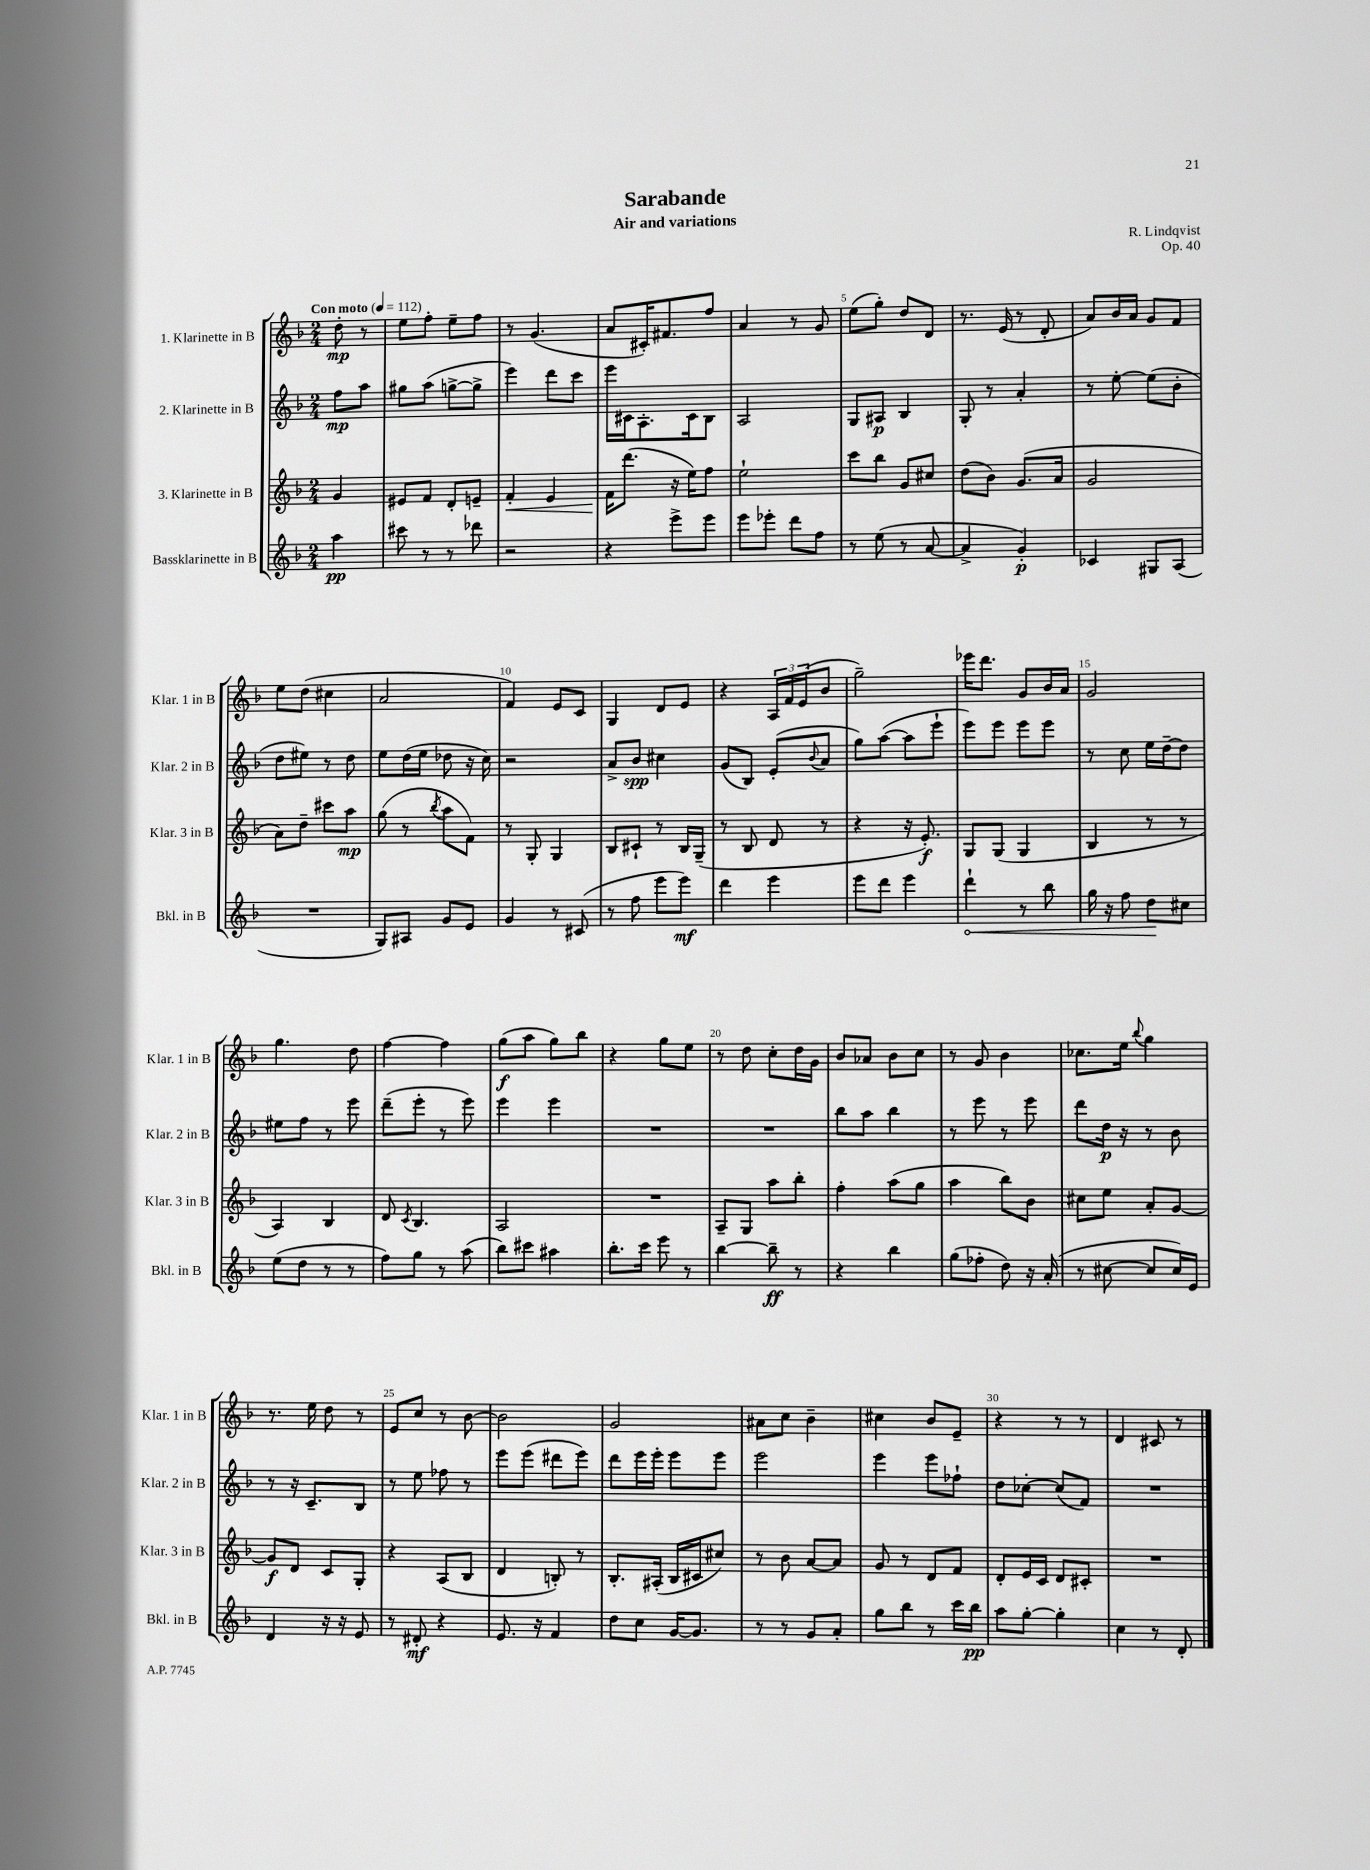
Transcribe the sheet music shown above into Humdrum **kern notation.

**kern	**dynam	**kern	**dynam	**kern	**dynam	**kern	**dynam
*part4	*part4	*part3	*part3	*part2	*part2	*part1	*part1
*staff4	*staff4	*staff3	*staff3	*staff2	*staff2	*staff1	*staff1
*I"Bassklarinette in B	*	*I"3. Klarinette in B	*	*I"2. Klarinette in B	*	*I"1. Klarinette in B	*
*I'Bkl. in B	*	*I'Klar. 3 in B	*	*I'Klar. 2 in B	*	*I'Klar. 1 in B	*
*clefG2	*	*clefG2	*	*clefG2	*	*clefG2	*
*k[b-]	*	*k[b-]	*	*k[b-]	*	*k[b-]	*
*M2/4	*	*M2/4	*	*M2/4	*	*M2/4	*
*MM112	*	*MM112	*	*MM112	*	*MM112	*
=	=	=	=	=	=	=	=
!	!	!	!	!	!	!LO:TX:a:B:t=Con moto	!
4aa\	pp	4g/	.	8ff\L	mp	8dd'\	mp
.	.	.	.	8aa\J	.	8r	.
=1	=1	=1	=1	=1	=1	=1	=1
8ccc#X\	.	8e#X/L	.	8gg#X\L	.	8ee\L	.
8r	.	8f/J	.	(8aa\J	.	8ff'\J	.
8r	.	8d'/L	.	[8ggn^\L	.	8ee~\L	.
8ddd-X\	.	8en~/J	.	8gg^\J]	.	8ff\J	.
=2	=2	=2	=2	=2	=2	=2	=2
!	!	!	!LO:HP:b	!	!	!	!
2r	.	4f'/	<	4eee\)	.	8r	.
.	.	.	.	.	.	(4.g/	.
.	.	4e/	.	8ddd\L	.	.	.
.	.	.	.	8ccc\J	.	.	.
=3	=3	=3	=3	=3	=3	=3	=3
4r	.	16f\KL	.	16eee\LL	.	8a/L	.
.	.	(8.ddd\J	[	16c#X\J	.	.	.
.	.	.	.	8.A'\	.	16c#X'/K)	.
.	.	.	.	.	.	8.f#X/	.
8eee^\L	.	16r	.	.	.	.	.
.	.	16ee\KL)	.	16c#\k	.	.	.
8eee\J	.	8ff\J	.	8B-\J	.	8ff/J	.
=4	=4	=4	=4	=4	=4	=4	=4
8eee\L	.	2ee`\	.	2A/	.	4a/	.
8eee-X'\J	.	.	.	.	.	.	.
8ddd\L	.	.	.	.	.	8r	.
8ff\J	.	.	.	.	.	8g/	.
=5	=5	=5	=5	=5	=5	=5	=5
8r	.	8ccc\L	.	8G/L	.	(8ee\L	.
(8ee\	.	8bb-\J	.	8A#X/J	p	8gg'\J)	.
8r	.	8g/L	.	4B-/	.	8dd/L	.
[8a/	.	8cc#X/J	.	.	.	8d/J	.
=6	=6	=6	=6	=6	=6	=6	=6
4a^/]	.	(8dd\L	.	8G'/	.	8.r	.
.	.	8b-\J)	.	8r	.	.	.
.	.	.	.	.	.	(16e/	.
4g'/)	p	(8.g/L	.	4a'/	.	8r	.
.	.	.	.	.	.	8d'/	.
.	.	16a/Jk	.	.	.	.	.
=7	=7	=7	=7	=7	=7	=7	=7
4c-X/	.	2g/	.	8r	.	8a/L)	.
.	.	.	.	[8ee'\	.	16b-/L	.
.	.	.	.	.	.	16a/JJ	.
8G#X/L	.	.	.	(8ee\L]	.	8g/L	.
(8A/J	.	.	.	8b-'\J	.	8f/J	.
!!LO:LB:g=z
=8	=8	=8	=8	=8	=8	=8	=8
2r	.	8a\L)	.	8dd\L	.	8ee\L	.
.	.	8dd~\J	.	8ee#X\J)	.	(8dd\J	.
.	.	8ccc#X\L	.	8r	.	4cc#X\	.
.	.	8aa\J	mp	8dd\	.	.	.
=9	=9	=9	=9	=9	=9	=9	=9
8G/L)	.	(8gg\	.	8ee\L	.	2a/	.
8A#X/J	.	8r	.	(16dd\L	.	.	.
.	.	.	.	16ee\JJ	.	.	.
.	.	8qbb-/	.	.	.	.	.
8g/L	.	8aa\L	.	8dd-X\	.	.	.
8e/J	.	8f\J)	.	16r	.	.	.
.	.	.	.	16cc\)	.	.	.
=10	=10	=10	=10	=10	=10	=10	=10
4g/	.	8r	.	2r	.	4f/)	.
.	.	8G'/	.	.	.	.	.
8r	.	4G/	.	.	.	8e/L	.
(8c#X/	.	.	.	.	.	8c/J	.
=11	=11	=11	=11	=11	=11	=11	=11
8r	.	8B-/L	.	8a^/L	.	4G/	.
8ff\	.	8c#X`/J	.	8b-/J	spp	.	.
8eee\L	.	8r	.	4cc#X\	.	8d/L	.
8eee\J)	mf	16B-/LL	.	.	.	8e/J	.
.	.	(16G~/JJ	.	.	.	.	.
=12	=12	=12	=12	=12	=12	=12	=12
4ddd\	.	8r	.	(8g/L	.	4r	.
.	.	8B-/	.	8B-/J)	.	.	.
4eee\	.	8d/	.	(8e'/L	.	24A/LL	.
.	.	.	.	.	.	24f/	.
.	.	.	.	.	.	(24e/J	.
.	.	.	.	8qqb-/	.	.	.
.	.	8r	.	8a/J	.	8b-/J	.
=13	=13	=13	=13	=13	=13	=13	=13
8eee\L	.	4r	.	8gg\L)	.	2gg~\)	.
8ddd\J	.	.	.	([8aa\J	.	.	.
4eee\	.	16r	.	8aa\L]	.	.	.
.	.	8.e'/)	f	.	.	.	.
.	.	.	.	8eee`\J	.	.	.
=14	=14	=14	=14	=14	=14	=14	=14
!	!LO:HP:b	!	!	!	!	!	!
4ddd`\	<	8G/L	.	8eee\L)	.	16eee-X\KL	.
.	.	.	.	.	.	8.ddd\J	.
.	.	(8G/J	.	8eee\J	.	.	.
8r	.	4G/	.	8eee\L	.	8g/L	.
8bb-\	.	.	.	8eee\J	.	16b-/L	.
.	.	.	.	.	.	16a/JJ	.
=15	=15	=15	=15	=15	=15	=15	=15
16gg\	.	4B-/	.	8r	.	2g/	.
16r	.	.	.	.	.	.	.
8ff\	.	.	.	8cc\	.	.	.
8dd\L	.	8r	.	16ee\LL	.	.	.
.	.	.	.	[16dd~\J	.	.	.
8cc#X\J	[	8r	.	8dd\J]	.	.	.
!!LO:LB:g=z
=16	=16	=16	=16	=16	=16	=16	=16
(8ee\L	.	4A/)	.	8ee#X\L	.	4.gg\	.
8dd\J	.	.	.	8ff\J	.	.	.
8r	.	4B-/	.	8r	.	.	.
8r	.	.	.	8eee\	.	8dd\	.
=17	=17	=17	=17	=17	=17	=17	=17
8ff\L)	.	8d/	.	(8ddd~\L	.	[4ff\	.
.	.	8qc/	.	.	.	.	.
8gg\J	.	4.B-/	.	8eee'\J	.	.	.
8r	.	.	.	8r	.	4ff\]	.
(8aa\	.	.	.	8eee\)	.	.	.
=18	=18	=18	=18	=18	=18	=18	=18
8bb-\L)	.	2A/	.	4eee\	.	(8gg\L	f
8ccc#X\J	.	.	.	.	.	8aa\J	.
4aa#X\	.	.	.	4eee\	.	8gg\L)	.
.	.	.	.	.	.	8bb-\J	.
=19	=19	=19	=19	=19	=19	=19	=19
8.bb-'\L	.	2r	.	2r	.	4r	.
16ccc\Jk	.	.	.	.	.	.	.
8eee\	.	.	.	.	.	8gg\L	.
8r	.	.	.	.	.	8ee\J	.
=20	=20	=20	=20	=20	=20	=20	=20
[4bb-\	.	8A~/L	.	2r	.	8r	.
.	.	8G/J	.	.	.	8dd\	.
8bb-~\]	ff	8aa\L	.	.	.	8cc'\L	.
8r	.	8bb-'\J	.	.	.	16dd\L	.
.	.	.	.	.	.	16g\JJ	.
=21	=21	=21	=21	=21	=21	=21	=21
4r	.	4ff'\	.	8bb-\L	.	8b-/L	.
.	.	.	.	8aa\J	.	8a-X/J	.
4bb-\	.	(8aa\L	.	4bb-\	.	8b-\L	.
.	.	8gg\J	.	.	.	8cc\J	.
=22	=22	=22	=22	=22	=22	=22	=22
(8gg\L	.	4aa\	.	8r	.	8r	.
8ff-X'\J	.	.	.	8eee\	.	8g/	.
8dd\)	.	8bb-\L)	.	8r	.	4b-\	.
16r	.	8b-\J	.	8eee\	.	.	.
(16a'/	.	.	.	.	.	.	.
=23	=23	=23	=23	=23	=23	=23	=23
8r	.	8cc#X\L	.	8ddd\L	.	8.cc-X\L	.
[8cc#X\	.	8ee\J	.	16dd\Jk	p	.	.
.	.	.	.	16r	.	16ee\Jk	.
.	.	.	.	.	.	8qqbb-/	.
8cc#/L]	.	8a'/L	.	8r	.	4gg\	.
16cc#/L)	.	[8g/J	.	8b-\	.	.	.
16e/JJ	.	.	.	.	.	.	.
!!LO:LB:g=z
=24	=24	=24	=24	=24	=24	=24	=24
4d/	.	8g/L]	f	8r	.	8.r	.
.	.	8d/J	.	16r	.	.	.
.	.	.	.	8.c~/L	.	16ee\	.
16r	.	8c/L	.	.	.	8dd\	.
16r	.	.	.	.	.	.	.
8e/	.	8G'/J	.	8B-/J	.	8r	.
=25	=25	=25	=25	=25	=25	=25	=25
8r	.	4r	.	8r	.	8e/L	.
8d#X'/	mf	.	.	8ee\	.	8cc/J	.
4r	.	(8A/L	.	8ff-X\	.	8r	.
.	.	8B-/J	.	8r	.	[8b-\	.
=26	=26	=26	=26	=26	=26	=26	=26
8.e/	.	4d/	.	8eee\L	.	2b-\]	.
.	.	.	.	(8eee\J	.	.	.
16r	.	.	.	.	.	.	.
4f/	.	8Bn'/)	.	8ddd#X\L	.	.	.
.	.	8r	.	8eee\J)	.	.	.
=27	=27	=27	=27	=27	=27	=27	=27
8dd\L	.	8.B-'/L	.	8ddd\L	.	2g/	.
8cc\J	.	.	.	16eee\L	.	.	.
.	.	(16A#X'/Jk	.	16eee'\JJ	.	.	.
[16g/KL	.	16B-/LL	.	8eee\L	.	.	.
8.g/J]	.	16c#X/J	.	.	.	.	.
.	.	8cc#X/J)	.	8eee\J	.	.	.
=28	=28	=28	=28	=28	=28	=28	=28
8r	.	8r	.	2eee\	.	8a#X\L	.
8r	.	8b-\	.	.	.	8cc\J	.
8g/L	.	[8a/L	.	.	.	4b-~\	.
8a'/J	.	8a/J]	.	.	.	.	.
=29	=29	=29	=29	=29	=29	=29	=29
8gg\L	.	8g/	.	4eee\	.	4cc#X\	.
8bb-\J	.	8r	.	.	.	.	.
8r	.	8d/L	.	8eee\L	.	8b-/L	.
16ccc\LL	.	8f/J	.	8ff-X`\J	.	8e~/J	.
16bb-\JJ	pp	.	.	.	.	.	.
=30	=30	=30	=30	=30	=30	=30	=30
8aa\L	.	8d'/L	.	8dd\L	.	4r	.
[8gg'\J	.	16e/L	.	[8cc-X'\J	.	.	.
.	.	16c/JJ	.	.	.	.	.
4gg'\]	.	8d/L	.	(8cc-/L]	.	8r	.
.	.	8c#X'/J	.	8f/J)	.	8r	.
=31	=31	=31	=31	=31	=31	=31	=31
4cc\	.	2r	.	2r	.	4d/	.
8r	.	.	.	.	.	8c#X/	.
8d'/	.	.	.	.	.	8r	.
==	==	==	==	==	==	==	==
*-	*-	*-	*-	*-	*-	*-	*-
